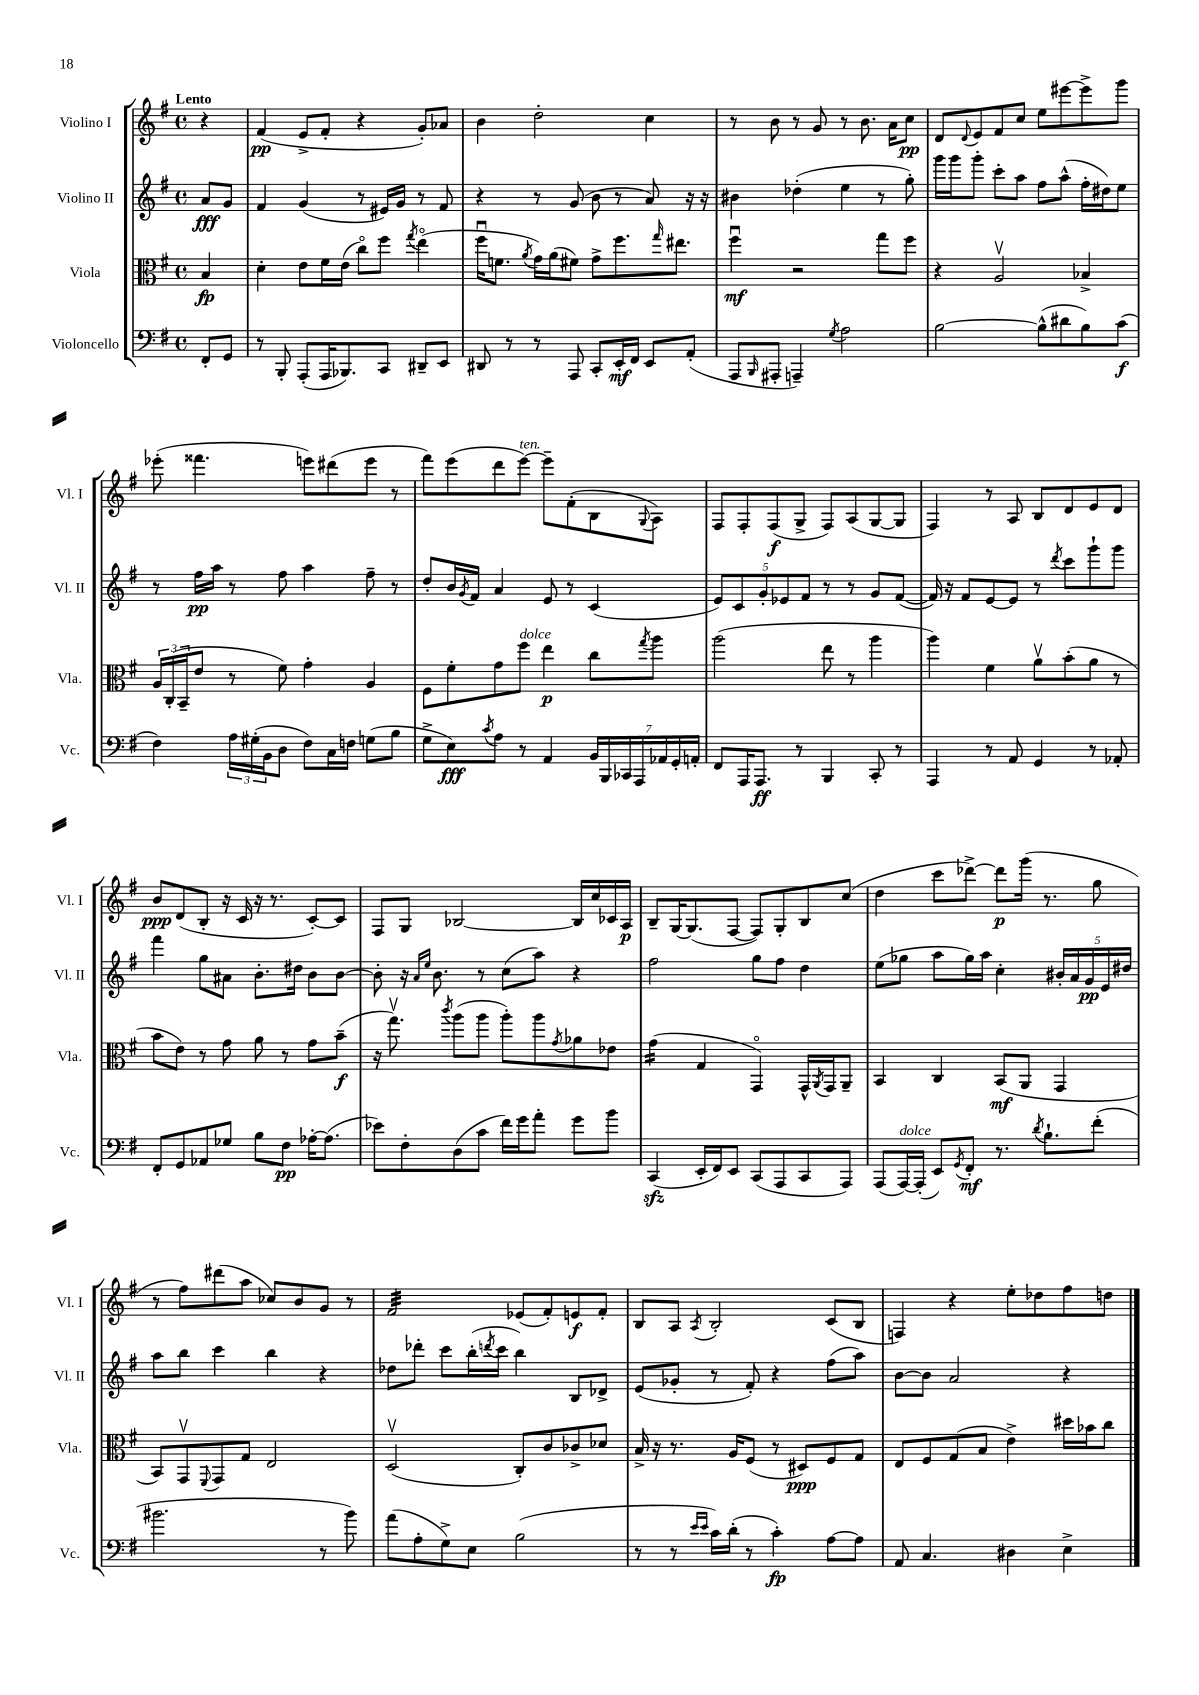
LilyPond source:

<<
\new StaffGroup <<
\new Staff = "s0" \with { instrumentName = "Violino I" shortInstrumentName = "Vl. I" } {
    \clef treble \key g \major \defaultTimeSignature \time 4/4 \partial 4 \tempo "Lento"
    r4 |
    fis'4\pp( e'8-> fis'8-. r4 g'8-.) aes'8 |
    b'4 d''2-. c''4 |
    r8 b'8 r8 g'8 r8 b'8. a'16 c''8\pp |
    d'8 \appoggiatura { d'8 } e'8 fis'8 c''8 e''8 eis'''8~ eis'''8-> g'''8 |
    ees'''8-.( fisis'''4. e'''8) dis'''8( e'''8 r8 |
    fis'''8) e'''8( d'''8 e'''8~^\markup { \italic "ten." }) e'''8-- fis'8-.( b8 \appoggiatura { g8 } a8) |
    fis8 fis8-. fis8\f( g8-> fis8) a8( g8~ g8 |
    fis4) r8 a8 b8 d'8 e'8 d'8 |
    b'8\ppp d'8( b8-. r16 c'16 r16 r8. c'8~-.) c'8 |
    fis8 g8 bes2~ bes16 c''16 ces'16 a16\p |
    b8-- g16~ g8.( fis8~ fis8) g8-. b8 c''8( |
    d''4 c'''8 des'''8~->) des'''8\p g'''16( r8. g''8 |
    r8 fis''8) dis'''8( a''8 ces''8) b'8 g'8 r8 |
    fis'2:32 ees'8( fis'8-.) e'8\f fis'8-. |
    b8 a8 \acciaccatura { a8 } b2-. c'8( b8 |
    f4) r4 e''8-. des''8 fis''8 d''8 \bar "|." |
}
\new Staff = "s1" \with { instrumentName = "Violino II" shortInstrumentName = "Vl. II" } {
    \clef treble \key g \major \defaultTimeSignature \time 4/4 \partial 4
    a'8\fff g'8 |
    fis'4 g'4( r8 eis'16) g'16 r8 fis'8 |
    r4 r8 g'8( b'8 r8 a'8) r16 r16 |
    bis'4 des''4-.( e''4 r8 g''8-.) |
    g'''16 g'''16 g'''8-. c'''8-. a''8 fis''8 a''8-^( fis''16-. dis''16) e''8 |
    r8 fis''16\pp a''16 r8 fis''8 a''4 fis''8-- r8 |
    d''8-. b'16 \acciaccatura { g'8 } fis'16 a'4 e'8 r8 c'4( |
    \tuplet 5/4 { e'8) c'8 g'8-. ees'8 fis'8 } r8 r8 g'8 fis'8~( |
    fis'16) r16 fis'8 e'8~ e'8 r8 \acciaccatura { d'''8 } c'''8 g'''8-! g'''8 |
    fis'''4 g''8 ais'8 b'8.-. dis''16 b'8 b'8~ |
    b'8-. r16 \grace { a'16 e''16 } b'8. r8 c''8( a''8) r4 |
    fis''2 g''8 fis''8 d''4 |
    e''8( ges''8 a''8 ges''16) a''16 c''4-. \tuplet 5/4 { bis'16-. a'16 g'16\pp e'16 dis''16 } |
    a''8 b''8 c'''4 b''4 r4 |
    des''8 des'''8-. c'''8 b''16-.( \acciaccatura { d'''8 } c'''16 b''4) b8 des'8-> |
    e'8( ges'8-. r8 fis'8-.) r4 fis''8( a''8) |
    b'8~ b'8 a'2 r4 \bar "|." |
}
\new Staff = "s2" \with { instrumentName = "Viola" shortInstrumentName = "Vla." } {
    \clef alto \key g \major \defaultTimeSignature \time 4/4 \partial 4
    b4\fp |
    d'4-. e'8 fis'16 e'16( c''8\flageolet) fis''8 \acciaccatura { g''8 } e''4\flageolet( |
    fis''16\downbow f'8. \acciaccatura { a'8 } g'16) a'16( fis'8) g'8-> fis''8. \grace { g''16 } eis''8. |
    fis''4\downbow\mf r2 g''8 fis''8 |
    r4 a2\upbow bes4-> |
    \tuplet 3/2 { a16 c16-.( b,16-- } e'8 r8 fis'8) g'4-. a4 |
    fis8 fis'8-. g'8 fis''8^\markup { \italic "dolce" } e''4\p c''8 \acciaccatura { g''8 } a''8 |
    a''2( e''8 r8 a''4 |
    a''4) fis'4 a'8\upbow b'8-.( a'8 r8 |
    b'8 e'8) r8 g'8 a'8 r8 g'8 b'8--\f( |
    r16 g''8.\upbow) \acciaccatura { c'''8 } a''8( a''8 a''8-.) a''8 \acciaccatura { g'8 } aes'8 ees'8 |
    g'4:16( g4 g,4\flageolet) g,16-^ \acciaccatura { a,8 } g,16 a,8-- |
    b,4 c4 b,8\mf( a,8 g,4 |
    b,8) g,8\upbow \appoggiatura { fis,8 } g,8 g8 e2 |
    d2\upbow( c8-.) c'8 ces'8-> des'8 |
    b16-> r16 r8. a16 fis8( r8 dis8\ppp) fis8 g8 |
    e8 fis8 g8( b8 e'4->) dis''16 bes'16 c''8 \bar "|." |
}
\new Staff = "s3" \with { instrumentName = "Violoncello" shortInstrumentName = "Vc." } {
    \clef bass \key g \major \defaultTimeSignature \time 4/4 \partial 4
    fis,8-. g,8 |
    r8 b,,8-. a,,8-.( a,,16 bes,,8.) c,8 dis,8-- e,8 |
    dis,8 r8 r8 a,,8 c,8-. e,16-.\mf fis,16 e,8 a,8-.( |
    a,,8 \grace { b,,16 } ais,,8-. a,,4--) \acciaccatura { g8 } a2 |
    b2~ b8-^( dis'8 b8) c'8\f( |
    fis4) \tuplet 3/2 { a16 gis16-.( b,16 } d8 fis8) c16 f16 g8( b8 |
    g8-> e8\fff) \acciaccatura { c'8 } a8 r8 a,4 \tuplet 7/4 { b,16 b,,16 ces,16 a,,16 aes,16 g,16-. a,16-. } |
    fis,8 a,,16 a,,8.\ff r8 b,,4 c,8-. r8 |
    a,,4 r8 a,8 g,4 r8 aes,8-. |
    fis,8-. g,8 aes,8 ges8 b8 fis8\pp aes16~-. aes8.( |
    ees'8) fis8-. d8( c'8 fis'16) g'16 a'8-. g'8 b'8 |
    c,4\sfz( e,16-. fis,16) e,8 c,8( a,,8 c,8 a,,8) |
    a,,8( a,,16~^\markup { \italic "dolce" }) a,,16-.( e,8) \acciaccatura { g,8 } fis,8-.\mf r8. \acciaccatura { d'8 } b8.-! fis'8-.( |
    bis'2. r8 bis'8) |
    a'8( a8-. g8->) e8 b2( |
    r8 r8 \grace { e'16 e'16 } c'16) d'16-.( r8 c'4-.\fp) a8~ a8 |
    a,8 c4. dis4 e4-> \bar "|." |
}
>>
>>
\layout { \context { \Score \remove "Bar_number_engraver" } }
